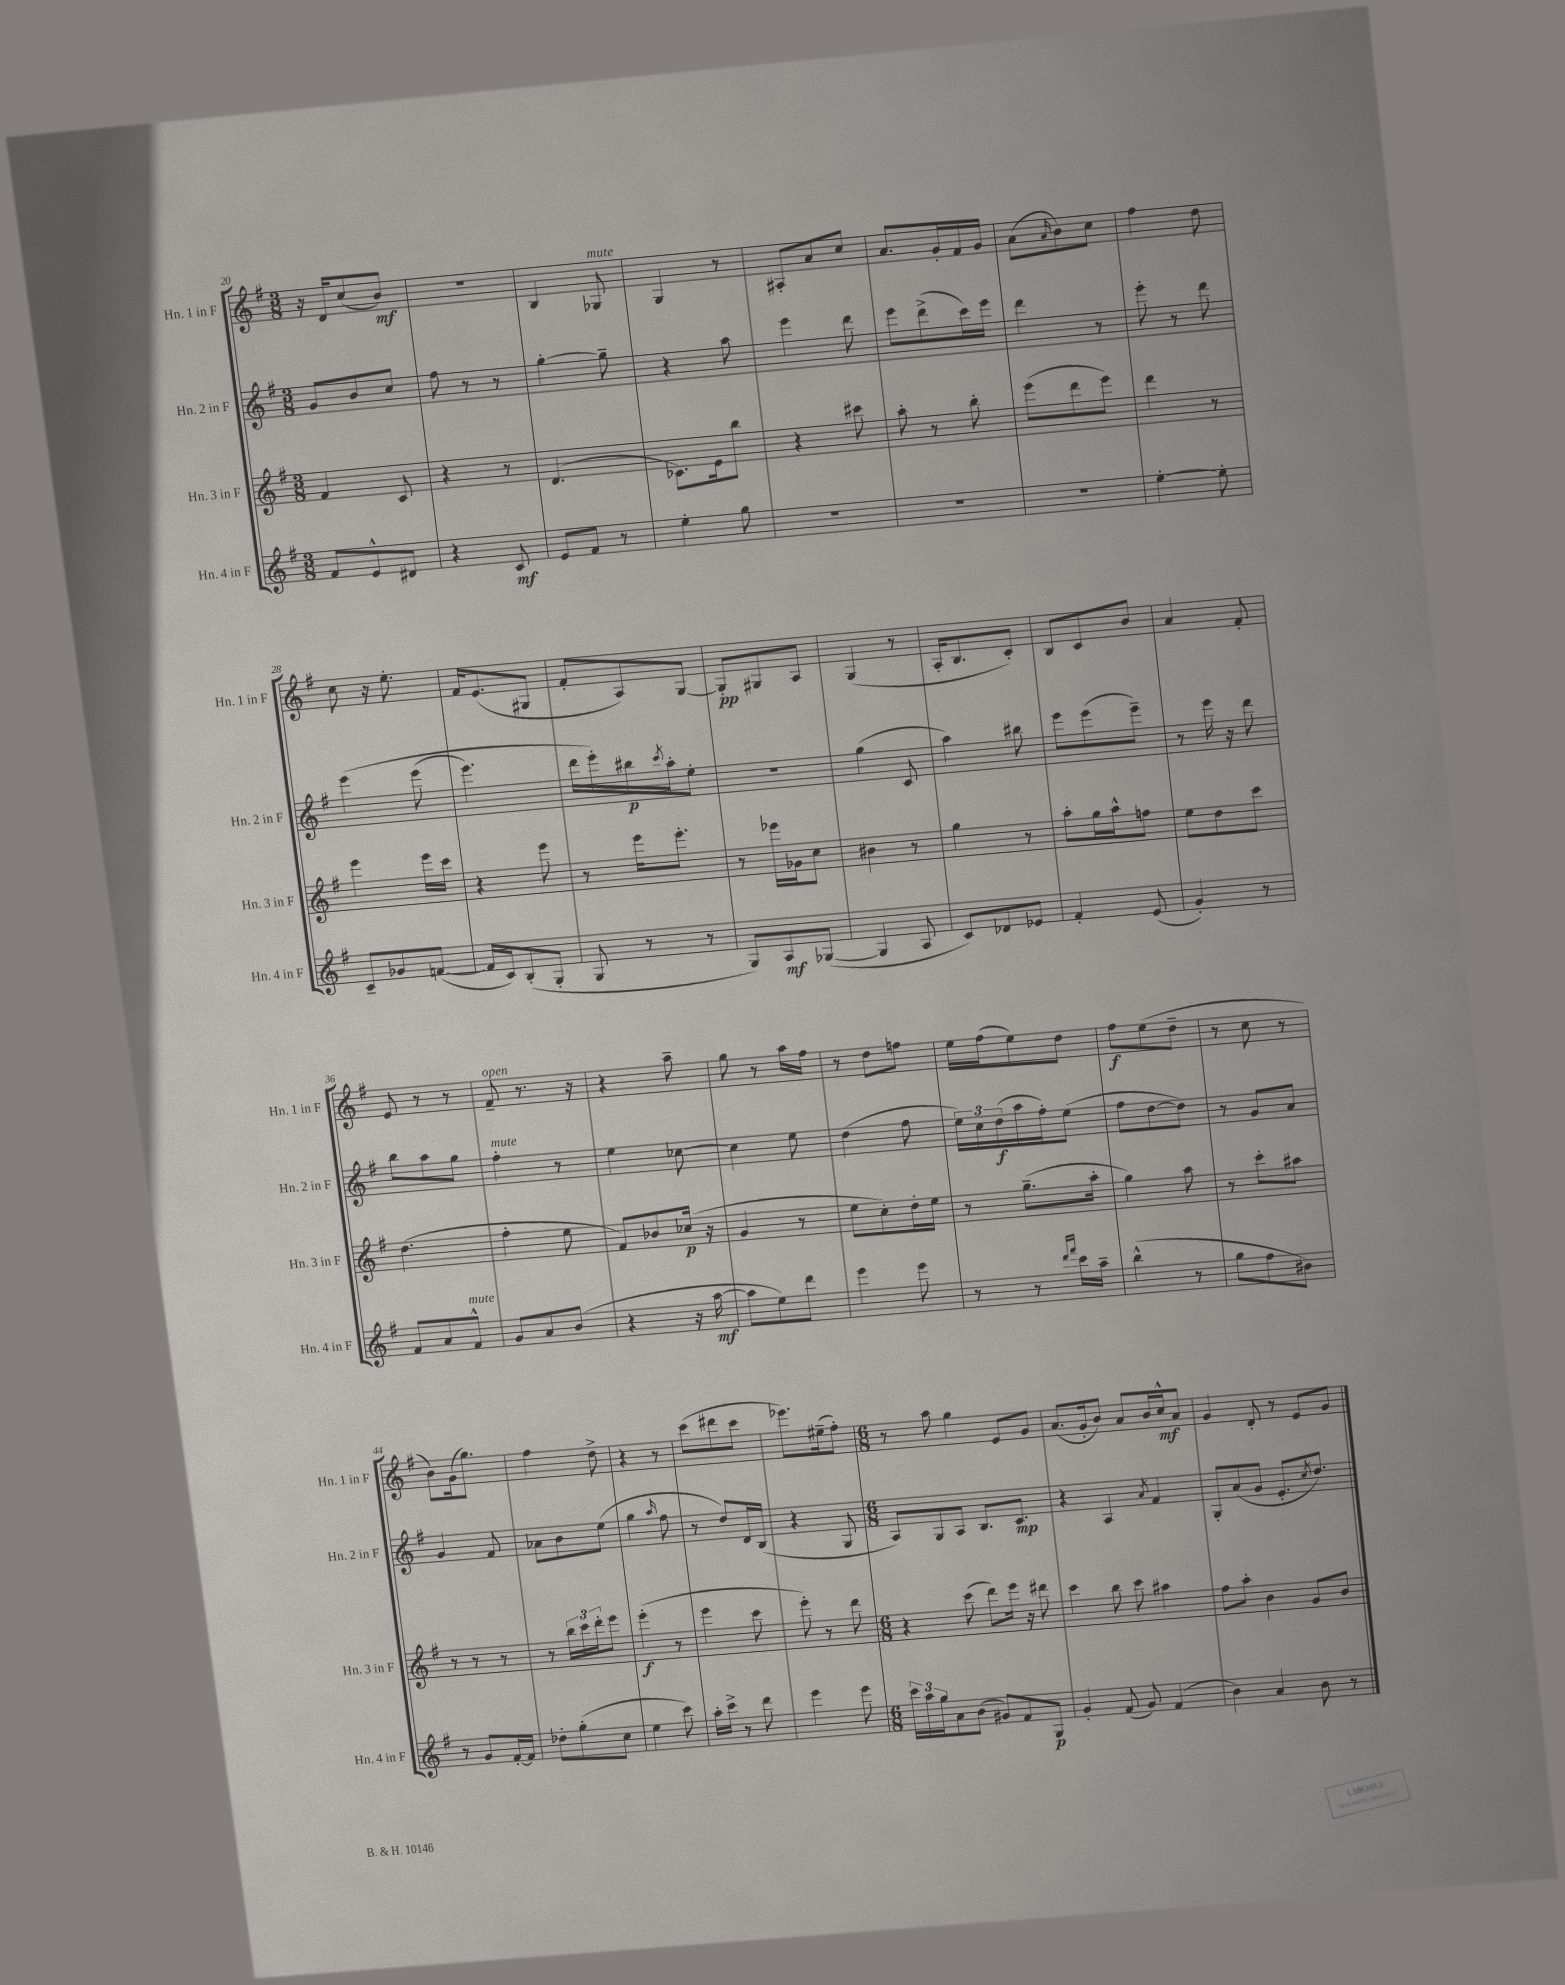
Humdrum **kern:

**kern	**dynam	**kern	**dynam	**kern	**dynam	**kern	**dynam
*part4	*part4	*part3	*part3	*part2	*part2	*part1	*part1
*staff4	*staff4	*staff3	*staff3	*staff2	*staff2	*staff1	*staff1
*I"Hn. 4 in F	*	*I"Hn. 3 in F	*	*I"Hn. 2 in F	*	*I"Hn. 1 in F	*
*I'Hn. 4 in F	*	*I'Hn. 3 in F	*	*I'Hn. 2 in F	*	*I'Hn. 1 in F	*
*clefG2	*	*clefG2	*	*clefG2	*	*clefG2	*
*k[f#]	*	*k[f#]	*	*k[f#]	*	*k[f#]	*
*M3/8	*	*M3/8	*	*M3/8	*	*M3/8	*
=20	=20	=20	=20	=20	=20	=20	=20
8f#/L	.	4f#/	.	8g/L	.	16r	.
.	.	.	.	.	.	16d/KL	.
8e^^/	.	.	.	8b/	.	(8cc/	.
8d#X/J	.	8c/	.	8cc/J	.	8b/J)	mf
=21	=21	=21	=21	=21	=21	=21	=21
4r	.	4r	.	8ff#\	.	4.r	.
.	.	.	.	8r	.	.	.
8c/	mf	8r	.	8r	.	.	.
=22	=22	=22	=22	=22	=22	=22	=22
8e/L	.	(4.d/	.	[4gg'\	.	4B/	.
8f#/J	.	.	.	.	.	.	.
!	!	!	!	!	!	!LO:TX:a:i:t=mute	!
8r	.	.	.	8gg~\]	.	8G-X/	.
=23	=23	=23	=23	=23	=23	=23	=23
4ee'\	.	8.c-X\L)	.	4r	.	4G/	.
.	.	16e\k	.	.	.	.	.
8gg\	.	8bb\J	.	8aa\	.	8r	.
=24	=24	=24	=24	=24	=24	=24	=24
4.r	.	4r	.	4eee\	.	8A#X'/L	.
.	.	.	.	.	.	8a/	.
.	.	8ccc#X\	.	8ddd\	.	8cc/J	.
=25	=25	=25	=25	=25	=25	=25	=25
4.r	.	8aa'\	.	8eee\L	.	8.a/L	.
.	.	8r	.	(8ddd^\	.	.	.
.	.	.	.	.	.	16g'/L	.
.	.	8bb'\	.	16ccc\L)	.	16f#/	.
.	.	.	.	16eee\JJ	.	16g/JJ	.
=26	=26	=26	=26	=26	=26	=26	=26
4.r	.	(8eee\L	.	4ddd\	.	(8a\L	.
.	.	.	.	.	.	16qqa/	.
.	.	8ddd\	.	.	.	8b\)	.
.	.	8eee\J)	.	8r	.	8cc\J	.
=27	=27	=27	=27	=27	=27	=27	=27
[4ee'\	.	4ddd\	.	8eee'\	.	4ff#\	.
.	.	.	.	8r	.	.	.
8ee'\]	.	8r	.	8ddd\	.	8dd\	.
!!LO:LB:g=z
=28	=28	=28	=28	=28	=28	=28	=28
8c~/L	.	4eee\	.	(4eee\	.	8cc\	.
8g-X/	.	.	.	.	.	16r	.
.	.	.	.	.	.	8.ee'\	.
([8fn/J	.	16eee\LL	.	(8eee\	.	.	.
.	.	16ccc\JJ	.	.	.	.	.
=29	=29	=29	=29	=29	=29	=29	=29
16f/LL]	.	4r	.	4.eee\)	.	16f#/KL	.
16c/J)	.	.	.	.	.	(8.e/	.
(8B'/	.	.	.	.	.	.	.
8G'/J	.	8eee\	.	.	.	8G#X/J	.
=30	=30	=30	=30	=30	=30	=30	=30
8G/	.	8r	.	16ddd\LL	.	8f#'/L	.
.	.	.	.	16eee'\)	.	.	.
8r	.	16eee\KL	.	16bb#X\	p	8A/)	.
.	.	.	.	8qccc/	.	.	.
.	.	8.eee'\J	.	16aa'\J	.	.	.
8r	.	.	.	8ee'\J	.	[8G/J	.
=31	=31	=31	=31	=31	=31	=31	=31
8G/L)	.	8r	.	4.r	.	8G'/L]	pp
8A/	mf	16eee-X\LL	.	.	.	8G#X/	.
.	.	16g-X\J	.	.	.	.	.
([8G-X/J	.	8cc\J	.	.	.	8A/J	.
=32	=32	=32	=32	=32	=32	=32	=32
4G-/]	.	4b#X\	.	(4gg\	.	(4G/	.
8A/	.	8r	.	8c/	.	8r	.
=33	=33	=33	=33	=33	=33	=33	=33
8c/L)	.	4gg\	.	4aa\)	.	16A'/KL	.
.	.	.	.	.	.	8.B/	.
8d-X/	.	.	.	.	.	.	.
8e-X/J	.	8r	.	8bb#X\	.	8c'/J)	.
=34	=34	=34	=34	=34	=34	=34	=34
4f#'/	.	8aa'\L	.	8eee\L	.	8B/L	.
.	.	16gg\L	.	(8eee\	.	8c/	.
.	.	16aa^^\J	.	.	.	.	.
(8e/	.	8ffn\J	.	8eee~\J)	.	8b/J	.
=35	=35	=35	=35	=35	=35	=35	=35
4g'/)	.	8ee\L	.	8r	.	4a/	.
.	.	8dd\	.	16eee\	.	.	.
.	.	.	.	16r	.	.	.
8r	.	8ccc\J	.	8ddd\	.	8f#'/	.
!!LO:LB:g=z
=36	=36	=36	=36	=36	=36	=36	=36
8f#/L	.	(4.dd\	.	8bb\L	.	8e/	.
8a/	.	.	.	8aa\	.	8r	.
!LO:TX:a:i:t=mute	!	!	!	!	!	!	!
8f#^^/J	.	.	.	8gg\J	.	8r	.
=37	=37	=37	=37	=37	=37	=37	=37
!	!	!	!	!	!	!LO:TX:a:i:t=open	!
!	!	!	!	!LO:TX:a:i:t=mute	!	!	!
8g/L	.	4ff#'\	.	4ff#'\	.	8f#~/	.
8a/	.	.	.	.	.	8.r	.
(8b/J	.	8ee\	.	8r	.	.	.
.	.	.	.	.	.	16r	.
=38	=38	=38	=38	=38	=38	=38	=38
4r	.	8f#/L)	.	4ee\	.	4r	.
.	.	8b-X/	.	.	.	.	.
16r	.	(16cc-X/Jk	p	[8cc-X\	.	8aa~\	.
[16aa\	mf	16r	.	.	.	.	.
=39	=39	=39	=39	=39	=39	=39	=39
8aa\L]	.	4g/	.	4cc-\]	.	8gg\	.
8ee\)	.	.	.	.	.	8r	.
8ddd\J	.	8r	.	8ee\	.	16aa\LL	.
.	.	.	.	.	.	16ff#\JJ	.
=40	=40	=40	=40	=40	=40	=40	=40
4eee\	.	8ee\L	.	(4dd\	.	8r	.
.	.	8cc'\)	.	.	.	8dd\L	.
8eee\	.	16dd'\L	.	8ff#\	.	8ffn\J	.
.	.	16ee\JJ	.	.	.	.	.
=41	=41	=41	=41	=41	=41	=41	=41
8r	.	8r	.	24ee\LL)	.	16ee\LL	.
.	.	.	.	24cc\	.	.	.
.	.	.	.	.	.	(16ff#\J	.
.	.	.	.	(24dd\	f	.	.
8r	.	(8.gg~\L	.	16aa\	.	8ee\)	.
.	.	.	.	16ff#'\J)	.	.	.
16qqddd/LL	.	.	.	.	.	.	.
16qqfff#/JJ	.	.	.	.	.	.	.
16ccc\LL	.	.	.	(8ee\J	.	8dd\J	.
16aa~\JJ	.	16aa'\Jk	.	.	.	.	.
=42	=42	=42	=42	=42	=42	=42	=42
(4bb^^\	.	4gg\)	.	8ff#\L	.	8ff#\L	f
.	.	.	.	[8dd\	.	(8ee\	.
8r	.	8aa\	.	8dd\J])	.	8dd~\J	.
=43	=43	=43	=43	=43	=43	=43	=43
8gg\L	.	8r	.	8r	.	8r	.
8ff#\	.	8ccc'\L	.	8g/L	.	8cc\	.
8b#X\J)	.	8aa#X\J	.	8a/J	.	8r	.
!!LO:LB:g=z
=44	=44	=44	=44	=44	=44	=44	=44
8r	.	8r	.	4g/	.	8b\L)	.
8g/L	.	8r	.	.	.	(16g\k	.
.	.	.	.	.	.	8.gg\J)	.
[16f#'/L	.	8r	.	8f#/	.	.	.
16f#/JJ]	.	.	.	.	.	.	.
=45	=45	=45	=45	=45	=45	=45	=45
8dd-X'\L	.	8r	.	8a-X\L	.	4ff#\	.
(8gg'\	.	24bb\LL	.	8b\	.	.	.
.	.	24ccc\	.	.	.	.	.
.	.	24ddd'\J	.	.	.	.	.
8cc\J	.	8eee\J	.	(8ee\J	.	8dd^\	.
=46	=46	=46	=46	=46	=46	=46	=46
4ee\	.	(4eee'\	f	4gg\	.	4r	.
.	.	.	.	16qqaa/	.	.	.
8ccc\)	.	8r	.	8ff#\	.	8r	.
=47	=47	=47	=47	=47	=47	=47	=47
16aa'\LL	.	4eee\	.	8r	.	(8ccc\L	.
16ccc^\JJ	.	.	.	.	.	.	.
8r	.	.	.	8dd/L)	.	8ddd#X\	.
8ddd\	.	8ccc\	.	16d/L	.	8ccc\J	.
.	.	.	.	(16B/JJ	.	.	.
=48	=48	=48	=48	=48	=48	=48	=48
4eee\	.	8eee'\)	.	4r	.	8.eee-X\L)	.
.	.	8r	.	.	.	.	.
.	.	.	.	.	.	(16ee#X~\k	.
8eee\	.	8ddd\	.	8G/	.	8ff#'\J)	.
=49	=49	=49	=49	=49	=49	=49	=49
*M6/8	*	*M6/8	*	*M6/8	*	*M6/8	*
24ccc\LL	.	4r	.	8A/L)	.	8r	.
24aa\	.	.	.	.	.	.	.
24gg\J	.	.	.	.	.	.	.
8a\	.	.	.	8G/	.	8aa\	.
(8b\J	.	(8ccc\	.	8A/J	.	4gg\	.
8g#X/L)	.	8ddd\L)	.	8.B/L	.	.	.
8f#/	.	16eee\Jk	.	.	.	8e/L	.
.	.	16r	.	8.c/J	mp	.	.
8G/J	p	8ddd#X\	.	.	.	8g/J	.
=50	=50	=50	=50	=50	=50	=50	=50
4g'/	.	4ccc\	.	4r	.	(8.a/L	.
.	.	.	.	.	.	16g'/k	.
(8f#/	.	8bb\	.	4A/	.	8b/J)	.
8g/)	.	8ccc\	.	.	.	8a/L	.
.	.	.	.	8qa/	.	.	.
(4f#/	.	4aa#X\	.	4f#/	.	16b/L	.
.	.	.	.	.	.	16cc^^/J	mf
.	.	.	.	.	.	8a/J	.
=51	=51	=51	=51	=51	=51	=51	=51
4b\)	.	8ff#\L	.	8G'/L	.	4g/	.
.	.	8aa'\J	.	(8a/	.	.	.
4a/	.	4b\	.	8g/J	.	8d'/	.
.	.	.	.	8.e'/L	.	8r	.
8b\	.	8g/L	.	.	.	8e/L	.
.	.	.	.	8qcc/	.	.	.
.	.	.	.	8.dd/J)	.	.	.
8r	.	8b/J	.	.	.	8g/J	.
==	==	==	==	==	==	==	==
*-	*-	*-	*-	*-	*-	*-	*-
